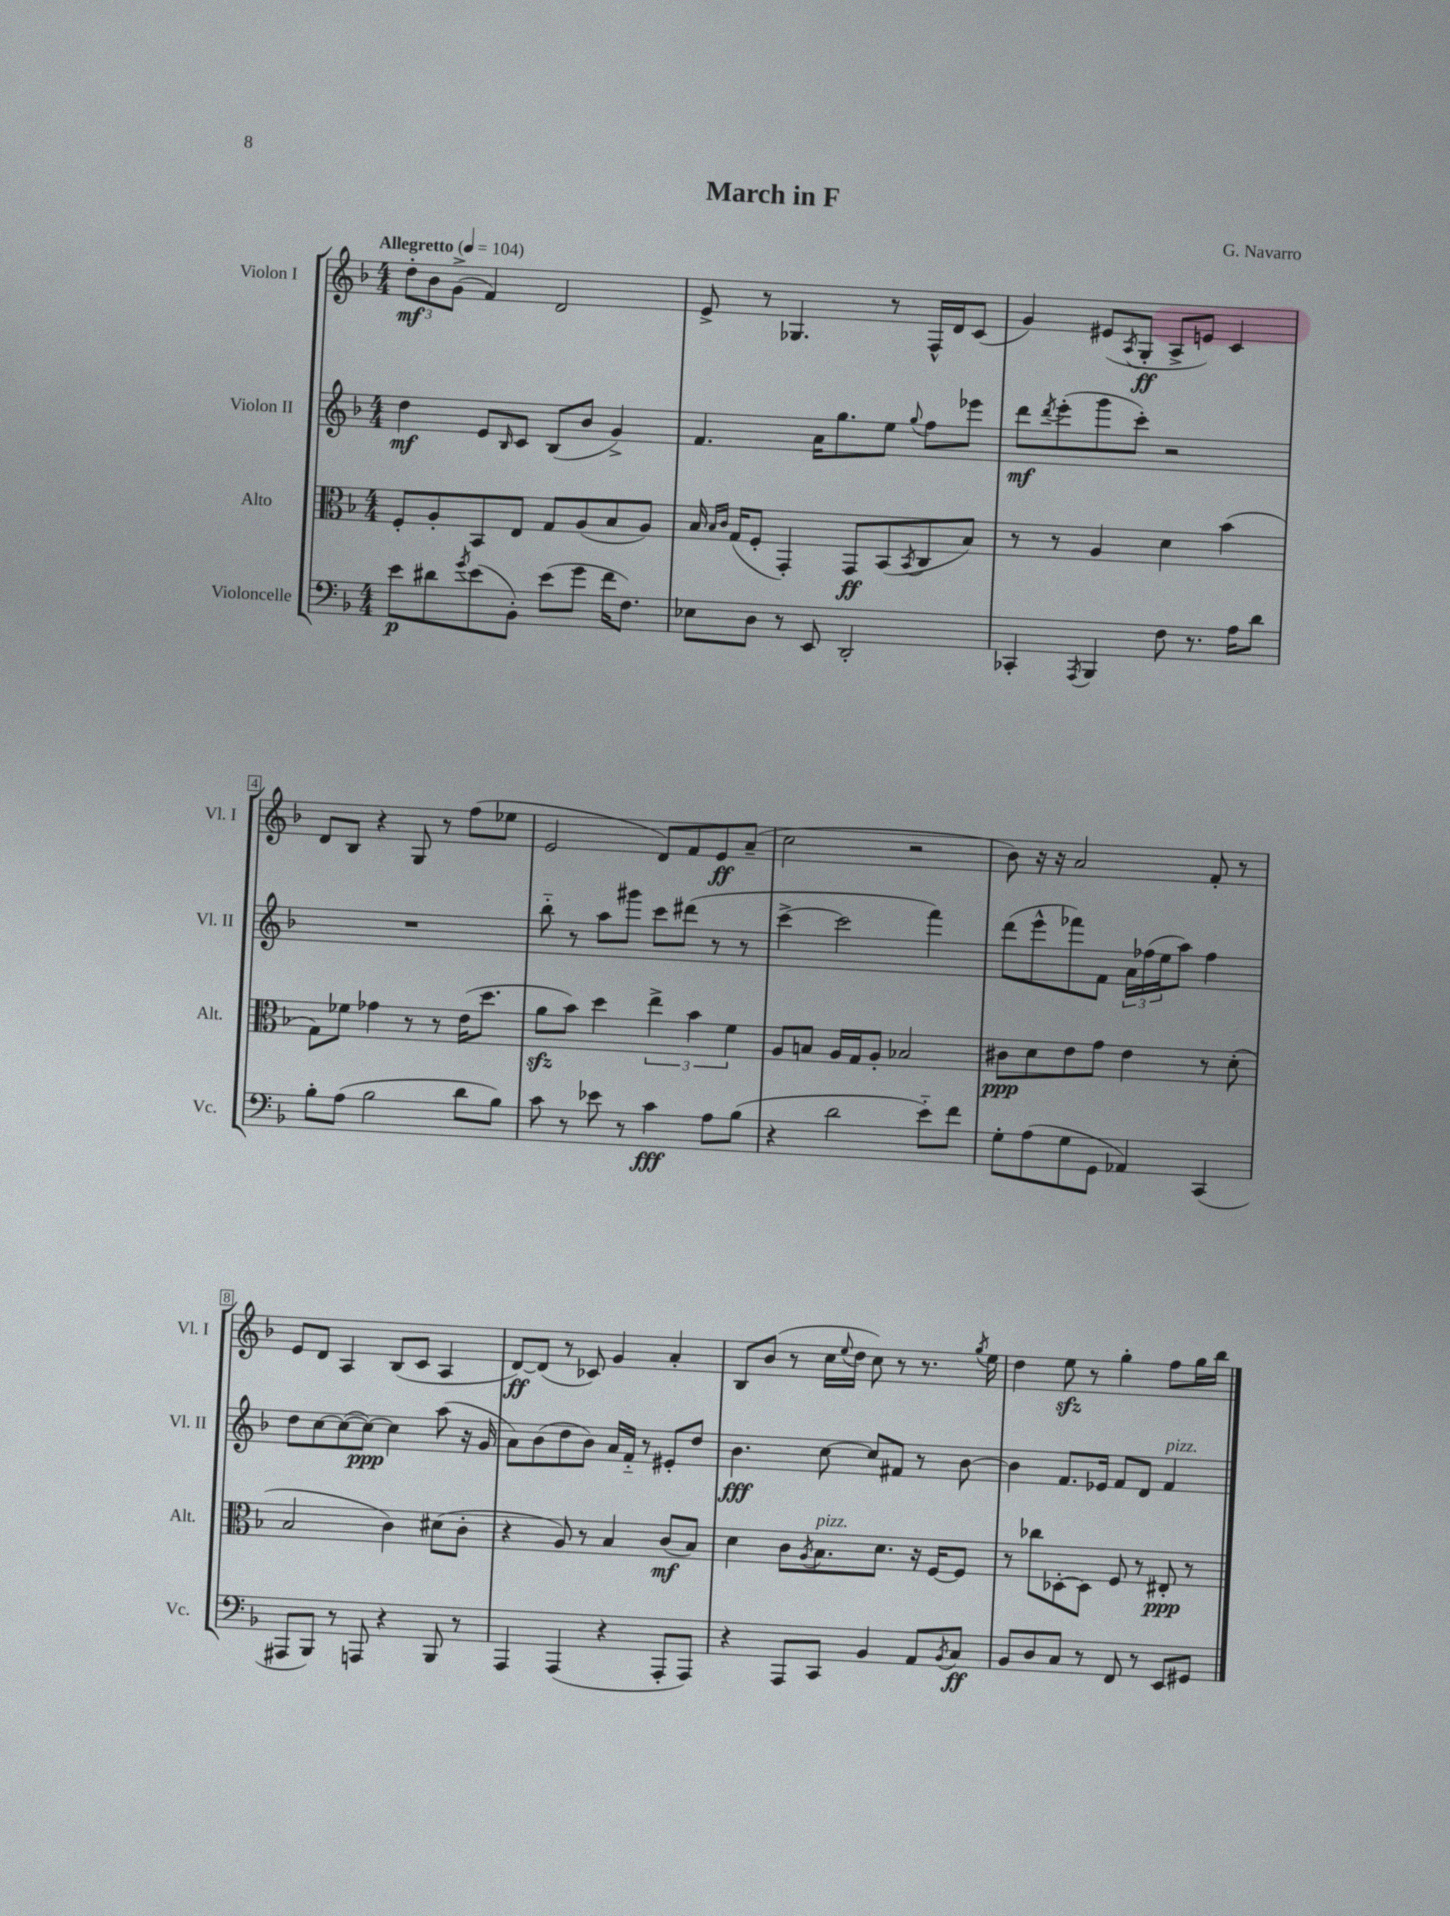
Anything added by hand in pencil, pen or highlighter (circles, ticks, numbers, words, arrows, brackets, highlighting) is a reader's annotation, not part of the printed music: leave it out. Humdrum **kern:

**kern	**dynam	**kern	**dynam	**kern	**dynam	**kern	**dynam
*part4	*part4	*part3	*part3	*part2	*part2	*part1	*part1
*staff4	*staff4	*staff3	*staff3	*staff2	*staff2	*staff1	*staff1
*I"Violoncelle	*	*I"Alto	*	*I"Violon II	*	*I"Violon I	*
*I'Vc.	*	*I'Alt.	*	*I'Vl. II	*	*I'Vl. I	*
*clefF4	*	*clefC3	*	*clefG2	*	*clefG2	*
*k[b-]	*	*k[b-]	*	*k[b-]	*	*k[b-]	*
*M4/4	*	*M4/4	*	*M4/4	*	*M4/4	*
*MM104	*	*MM104	*	*MM104	*	*MM104	*
=1	=1	=1	=1	=1	=1	=1	=1
!	!	!	!	!	!	!LO:TX:a:B:t=Allegretto	!
8e\L	p	8F'/L	.	4dd\	mf	12dd'\L	mf
.	.	.	.	.	.	12b-\	.
8d#X\	.	8A'/	.	.	.	.	.
.	.	.	.	.	.	(12g^\J	.
8qg/	.	.	.	.	.	.	.
(8e\	.	8BB-/	.	8e/L	.	4f/)	.
.	.	.	.	16qqB-/	.	.	.
8BB-'\J)	.	8E/J	.	8c/J	.	.	.
(8e\L	.	8G/L	.	(8B-/L	.	2d/	.
8g\J	.	(8A/	.	8b-/J	.	.	.
16f\KL	.	8B-/	.	4g^/)	.	.	.
8.F\J)	.	.	.	.	.	.	.
.	.	8A/J)	.	.	.	.	.
=2	=2	=2	=2	=2	=2	=2	=2
8E-X\L	.	16B-/	.	4.f/	.	8e^/	.
.	.	16qqB-/LL	.	.	.	.	.
.	.	16qqc/JJ	.	.	.	.	.
.	.	(16G/KL	.	.	.	.	.
8D\J	.	8F'/J	.	.	.	8r	.
8r	.	4GG'/)	.	.	.	4.G-X/	.
8EE/	.	.	.	16a\KL	.	.	.
.	.	.	.	8.gg\	.	.	.
2DD'/	.	8GG/L	ff	.	.	.	.
.	.	(8BB-/	.	8ee\J	.	8r	.
.	.	8qBB-/	.	8qqgg/	.	.	.
.	.	8C/	.	8ff\L	.	16F^^/LL	.
.	.	.	.	.	.	16d/J	.
.	.	8B-/J)	.	8eee-X\J	.	(8c/J	.
=3	=3	=3	=3	=3	=3	=3	=3
4CC-X'/	.	8r	.	8ddd\L	mf	4g/)	.
.	.	.	.	8qddd/	.	.	.
.	.	8r	.	(8eee'\	.	.	.
8qAAA/	.	.	.	.	.	.	.
4BBB-/	.	4A/	.	8ggg\	.	(8e#X/L	.
.	.	.	.	.	.	8qA/	.
.	.	.	.	8ccc'\J)	.	8G'/J	ff
8F\	.	4d\	.	2r	.	8A^/L	.
8.r	.	.	.	.	.	8en/J)	.
.	.	(4b-\	.	.	.	4c/	.
16A\KL	.	.	.	.	.	.	.
8d\J	.	.	.	.	.	.	.
!!LO:LB:g=z
=4	=4	=4	=4	=4	=4	=4	=4
8B-'\L	.	8G\L)	.	1r	.	8d/L	.
(8A\J	.	8f-X\J	.	.	.	8B-/J	.
2B-\	.	4g-X\	.	.	.	4r	.
.	.	8r	.	.	.	8G/	.
.	.	8r	.	.	.	8r	.
8d\L	.	(16e\KL	.	.	.	(8ff\L	.
.	.	8.dd\J	.	.	.	.	.
8B-\J)	.	.	.	.	.	8ee-X\J	.
=5	=5	=5	=5	=5	=5	=5	=5
8c\	.	8azz\L	.	8bb-\	.	2e/	.
8r	.	8b-\J)	.	8r	.	.	.
8e-X\	.	4dd\	.	8aa\L	.	.	.
8r	.	.	.	8ggg#X\J	.	.	.
4c\	fff	6ee^\	.	8ccc\L	.	8d/L)	.
.	.	.	.	(8ddd#X\J	.	8f/	.
.	.	6b-\	.	.	.	.	.
8A\L	.	.	.	8r	.	8e/	ff
.	.	6f\	.	.	.	.	.
(8B-\J	.	.	.	8r	.	(8a~/J	.
=6	=6	=6	=6	=6	=6	=6	=6
4r	.	8A/L	.	[4ccc^\	.	2cc\	.
.	.	8Bn/J	.	.	.	.	.
2d\	.	16A/LL	.	2ccc\]	.	.	.
.	.	16G/J	.	.	.	.	.
.	.	8A'/J	.	.	.	.	.
.	.	2B-X/	.	.	.	2r	.
8e\L)	.	.	.	4fff\)	.	.	.
8f\J	.	.	.	.	.	.	.
=7	=7	=7	=7	=7	=7	=7	=7
8G'\L	.	8c#X\L	ppp	(8ddd\L	.	8b-\)	.
(8A\	.	8d\	.	8eee^^\	.	16r	.
.	.	.	.	.	.	16r	.
8G\	.	8e\	.	8fff-X\)	.	2a/	.
8GG\J	.	8g\J	.	8f\J	.	.	.
4AA-X/)	.	4e\	.	24a\LL	.	.	.
.	.	.	.	(24ff-X\	.	.	.
.	.	.	.	24ee\J	.	.	.
.	.	.	.	8aa\J)	.	.	.
(4CC/	.	8r	.	4ff-\	.	8f'/	.
.	.	(8d'\	.	.	.	8r	.
!!LO:LB:g=z
=8	=8	=8	=8	=8	=8	=8	=8
8AAA#X/L	.	2B-/	.	8dd\L	.	8e/L	.
8BBB-/J)	.	.	.	[8cc\	.	8d/J	.
8r	.	.	.	(8cc\_	.	4A/	.
8AAAn/	.	.	.	8cc\J_)	ppp	.	.
4r	.	4c\)	.	4cc\]	.	(8B-/L	.
.	.	.	.	.	.	8c/J	.
8BBB-/	.	(8d#X\L	.	(8aa\	.	4A/	.
8r	.	8c'\J	.	16r	.	.	.
.	.	.	.	16g/	.	.	.
=9	=9	=9	=9	=9	=9	=9	=9
4AAA/	.	4r	.	8a\L)	.	[8d/L)	ff
.	.	.	.	(8b-\	.	(8d/J]	.
(4AAA/	.	8A/)	.	8dd\	.	8r	.
.	.	8r	.	8b-\J)	.	8c-X/)	.
4r	.	4B-/	.	16a/LL	.	4g/	.
.	.	.	.	16f/JJ	.	.	.
.	.	.	.	8r	.	.	.
8AAA'/L	.	(8c/L	mf	8e#X'/L	.	4a'/	.
8AAA/J)	.	8B-/J)	.	8dd/J	.	.	.
=10	=10	=10	=10	=10	=10	=10	=10
4r	.	4d\	.	4.b-\	fff	8B-/L	.
.	.	.	.	.	.	(8b-/J	.
8AAA/L	.	8c\L	.	.	.	8r	.
.	.	8qA/	.	.	.	.	.
!	!	!LO:TX:a:i:t=pizz.	!	!	!	!	!
8CC/J	.	8.B-\	.	[8cc\	.	16cc\LL	.
.	.	.	.	.	.	8qqee/	.
.	.	.	.	.	.	16dd\JJ	.
4BB-/	.	.	.	8cc/L]	.	8cc\)	.
.	.	8.d\J	.	.	.	.	.
.	.	.	.	8f#X/J	.	8r	.
8AA/L	.	16r	.	8r	.	8.r	.
.	.	[16F/KL	.	.	.	.	.
8qBB-/	.	.	.	.	.	.	.
8C/J	ff	8F/J]	.	[8b-\	.	.	.
.	.	.	.	.	.	8qgg/	.
.	.	.	.	.	.	16ee\	.
=11	=11	=11	=11	=11	=11	=11	=11
8BB-/L	.	8r	.	4b-\]	.	4dd\	.
8D/	.	8cc-X\L	.	.	.	.	.
8C/J	.	[8D-X'\	.	8.f/L	.	8eezz\	.
8r	.	8D-\J]	.	.	.	8r	.
.	.	.	.	16e-X/Jk	.	.	.
8FF/	.	8F/	.	8f/L	.	4gg'\	.
8r	.	8r	.	8d/J	.	.	.
!	!	!	!	!LO:TX:a:i:t=pizz.	!	!	!
8EE/L	.	8E#X'/	ppp	4f/	.	8ff\L	.
8GG#X/J	.	8r	.	.	.	16gg\L	.
.	.	.	.	.	.	16bb-\JJ	.
==	==	==	==	==	==	==	==
*-	*-	*-	*-	*-	*-	*-	*-
